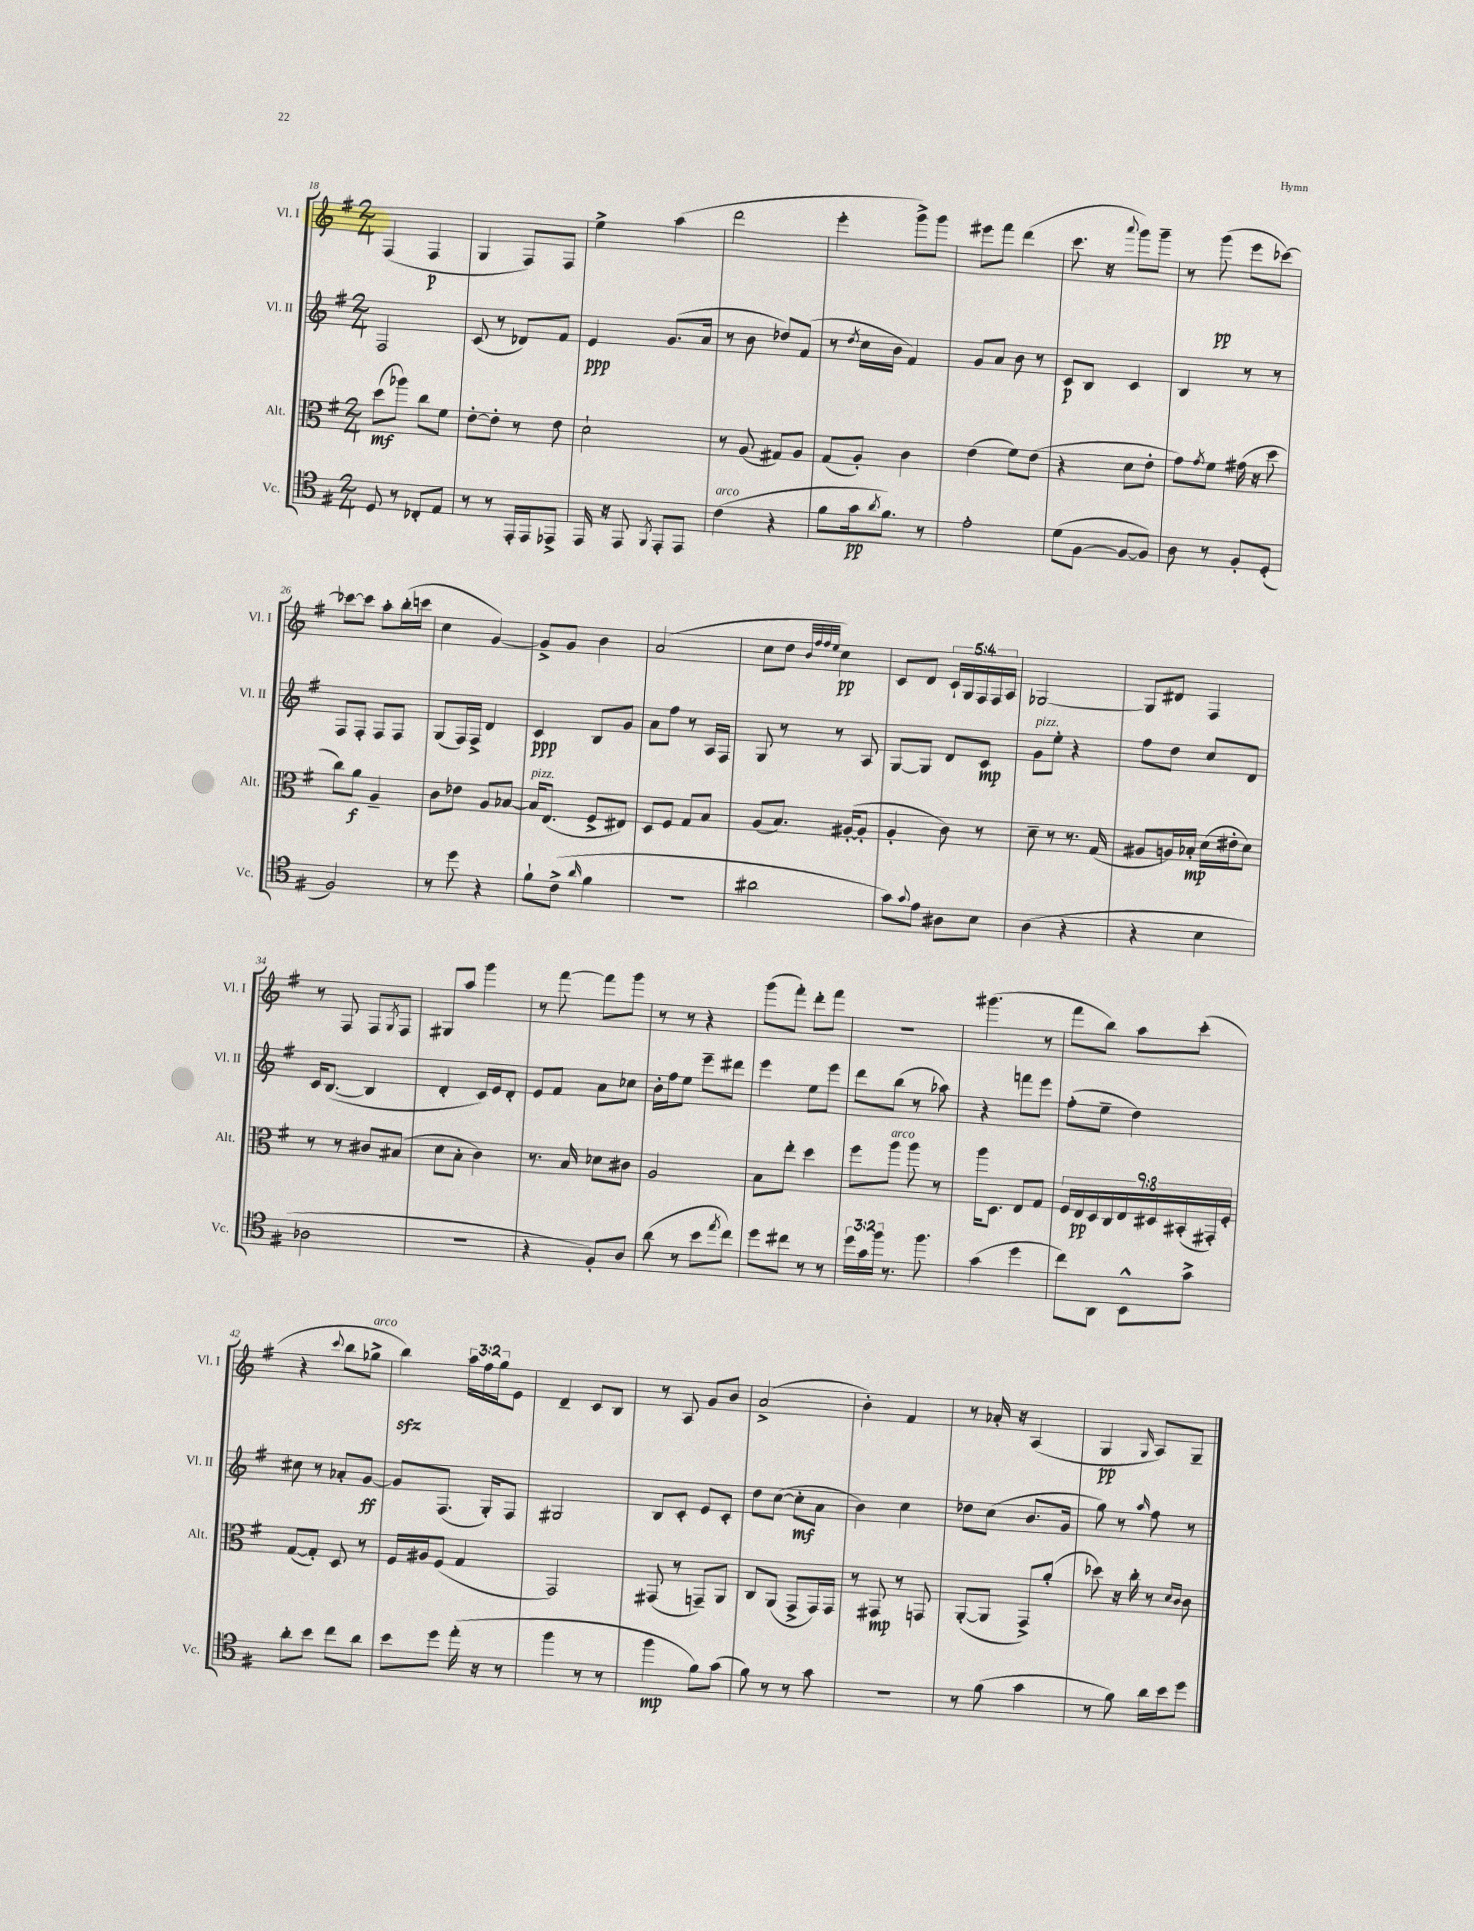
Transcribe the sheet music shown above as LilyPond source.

<<
\new StaffGroup <<
\new Staff = "s0" \with { instrumentName = "Vl. I" shortInstrumentName = "Vl. I" } {
    \clef treble \key g \major \numericTimeSignature \time 2/4 \override Staff.TupletNumber.text = #tuplet-number::calc-fraction-text
    fis4( fis4\p |
    g4 fis8) fis8 |
    e''4-> a''4( |
    d'''2 |
    e'''4-. g'''8->) g'''8 |
    eis'''8 fis'''8 d'''4( |
    c'''8. r16 \appoggiatura { a'''8 } g'''8) g'''8-- |
    r8 g'''8\pp( e'''8 ces'''8~) |
    ces'''8~ ces'''8 a''8-. b''16-.( c'''16 |
    c''4 g'4~) |
    g'8-> g'8 b'4 |
    a'2( |
    c''8 d''8 \grace { b'32 fis''32 fis''32 e''32 } c''4\pp) |
    c'8 d'8 \tuplet 5/4 { c'16-! g16 fis16 fis16 a16 } |
    ges2~ |
    ges8 dis'8 fis4 |
    r8 fis8 fis8 \acciaccatura { g8 } fis8 |
    gis8 a''8 g'''4 |
    r8 fis'''8~ fis'''8 g'''8 |
    r8 r8 r4 |
    g'''8( fis'''8-.) d'''8-. fis'''8 |
    R2 |
    gis'''4.( r8 |
    fis'''8 b''8) a''8 c'''8-.( |
    r4 \appoggiatura { c'''8 } b''8 ges''8->^\markup { \italic "arco" } |
    b''4\sfz) \tuplet 3/2 { a''16 fis''16 g''16 } e'8 |
    d'4-- c'8 b8 |
    r8 a8 g'8 b'8 |
    a'2->( |
    b'4-.) fis'4 |
    r8 aes'16-. r16 a4( |
    g4\pp \grace { g16 } a8) g8-- \bar "|." |
}
\new Staff = "s1" \with { instrumentName = "Vl. II" shortInstrumentName = "Vl. II" } {
    \clef treble \key g \major \numericTimeSignature \time 2/4
    fis2 |
    c'8( r8 des'8) fis'8 |
    e'4\ppp g'8.( a'16 |
    r8 b'8 des''8) fis'8( |
    r8 \acciaccatura { d''8 } c''16 b'16 fis'4) |
    g'8 a'8 b'8 r8 |
    c'8\p b8 c'4 |
    b4 r8 r8 |
    fis8 fis8-. fis8 fis8 |
    g8( fis16) fis16-> d'4 |
    c'4\ppp b8 g'8 |
    a'8 fis''8 r8 a16 fis16 |
    g8 r8 r8 a8 |
    g8~ g8 d'8 c'8\mp |
    g'8^\markup { \italic "pizz." } e''8-. r4 |
    fis''8 d''8 c''8 d'8 |
    c'16 b8.~( b4 |
    d'4-. c'16) e'16 d'8-. |
    e'8 fis'8 a'8 ces''8 |
    b'16-. fis''16 e''8 e'''8-- dis'''8 |
    e'''4 e''8 e'''8 |
    d'''8 b''8( r8 aes''8) |
    r4 f'''8 e'''8 |
    fis''8-.( e''8-- d''4) |
    cis''8 r8 aes'8-. g'8~\ff |
    g'8 fis8.( g16-.) fis8 |
    gis2 |
    b8 c'8-. e'8 c'8-. |
    d''8 c''8~( c''8-.\mf a'8 |
    b'4) c''4 |
    des''8 c''8( b'8. g'16 |
    g''8) r8 \grace { a''16 } fis''8 r8 \bar "|." |
}
\new Staff = "s2" \with { instrumentName = "Alt." shortInstrumentName = "Alt." } {
    \clef alto \key g \major \numericTimeSignature \time 2/4 \override Staff.TupletNumber.text = #tuplet-number::calc-fraction-text
    d''8\mf( aes''8) c''8 fis'8 |
    e'8~-. e'8-. r8 e'8 |
    d'2-! |
    r8 a8( gis8) a8 |
    g8( a8-.) c'4 |
    e'4( fis'8) e'8( |
    r4 d'8 e'8-. |
    g'8) \acciaccatura { g'8 } fis'8 gis'16( r16 d''8 |
    c''8) a'8\f a4-- |
    c'8 ees'8 a8 bes8~ |
    bes16^\markup { \italic "pizz." } e8.( fis8-> eis8) |
    d8 fis8 g8 b8 |
    a8( b8.) ais16~-.( ais8-. |
    a4-. c'8) r8 |
    d'8-- r8 r8. g16( |
    ais8 a16) bes16-.\mp d'16( eis'16-. d'8) |
    r8 r8 cis'8 bis8( |
    d'8 b8-. c'4) |
    r8. b16 des'8 cis'8 |
    a2 |
    b8 e''8-. d''4 |
    fis''8 a''8^\markup { \italic "arco" } a''8 r8 |
    a''16 d8. e8 g8 |
    \tuplet 9/8 { fis16 e16\pp d16 c16 e16 dis16 bis,16-.( gis,16-.) fis16-. } |
    g8~( g8-.) d8 r8 |
    fis16 ais16 fis8( g4 |
    g,2) |
    gis,8( r8 g,8--) a,8 |
    c8 a,8( g,8-> g,16) g,16 |
    r8 gis,8\mp r8 g,8 |
    a,8~-.( a,8 g,8->) a'8-.( |
    des''8) r16 c''16-. r8 \grace { d'16 c'16 } c'8 \bar "|." |
}
\new Staff = "s3" \with { instrumentName = "Vc." shortInstrumentName = "Vc." } {
    \clef tenor \key g \major \numericTimeSignature \time 2/4 \override Staff.TupletNumber.text = #tuplet-number::calc-fraction-text
    d8 r8 ces8-. e8 |
    r8 r8 e,16-. e,16 ees,8-> |
    e,16 r16 e,8 \acciaccatura { fis,8 } e,8-. e,8 |
    c'4^\markup { \italic "arco" }( r4 |
    fis'8 g'16\pp \acciaccatura { a'8 } fis'8.) r8 |
    e'2-. |
    d'8( fis8~ fis8~ fis8) |
    a8 r8 fis8-. d8-.( |
    fis2) |
    r8 d''8 r4 |
    fis'8-! c'8->( \grace { a'16 } fis'4 |
    r2 |
    ais'2 |
    g'8) \appoggiatura { g'8 } e'8 ais8 b8 |
    a4( r4 |
    r4 b4 |
    aes2 |
    R2 |
    r4 fis8-.) a8 |
    a'8( r8 b'8 \acciaccatura { e''8 } c''8) |
    d''8 cis''8 r8 r8 |
    \tuplet 3/2 { d''16 g'16 fis''16 } r8. fis''8. |
    g'4( d''4 |
    c''8) a,8 b,8-^ g'8-> |
    a'8-. b'8 c''8 a'8 |
    b'8 d''8 e''16-.( r16 r8 |
    fis''4 r8 r8 |
    fis''4\mp fis'8) g'8( |
    fis'8) r8 r8 g'8 |
    R2 |
    r8 fis'8( g'4 |
    r8 fis'8) a'16 b'16 d''8 \bar "|." |
}
>>
>>
\layout { \context { \Score currentBarNumber = #18 } }
